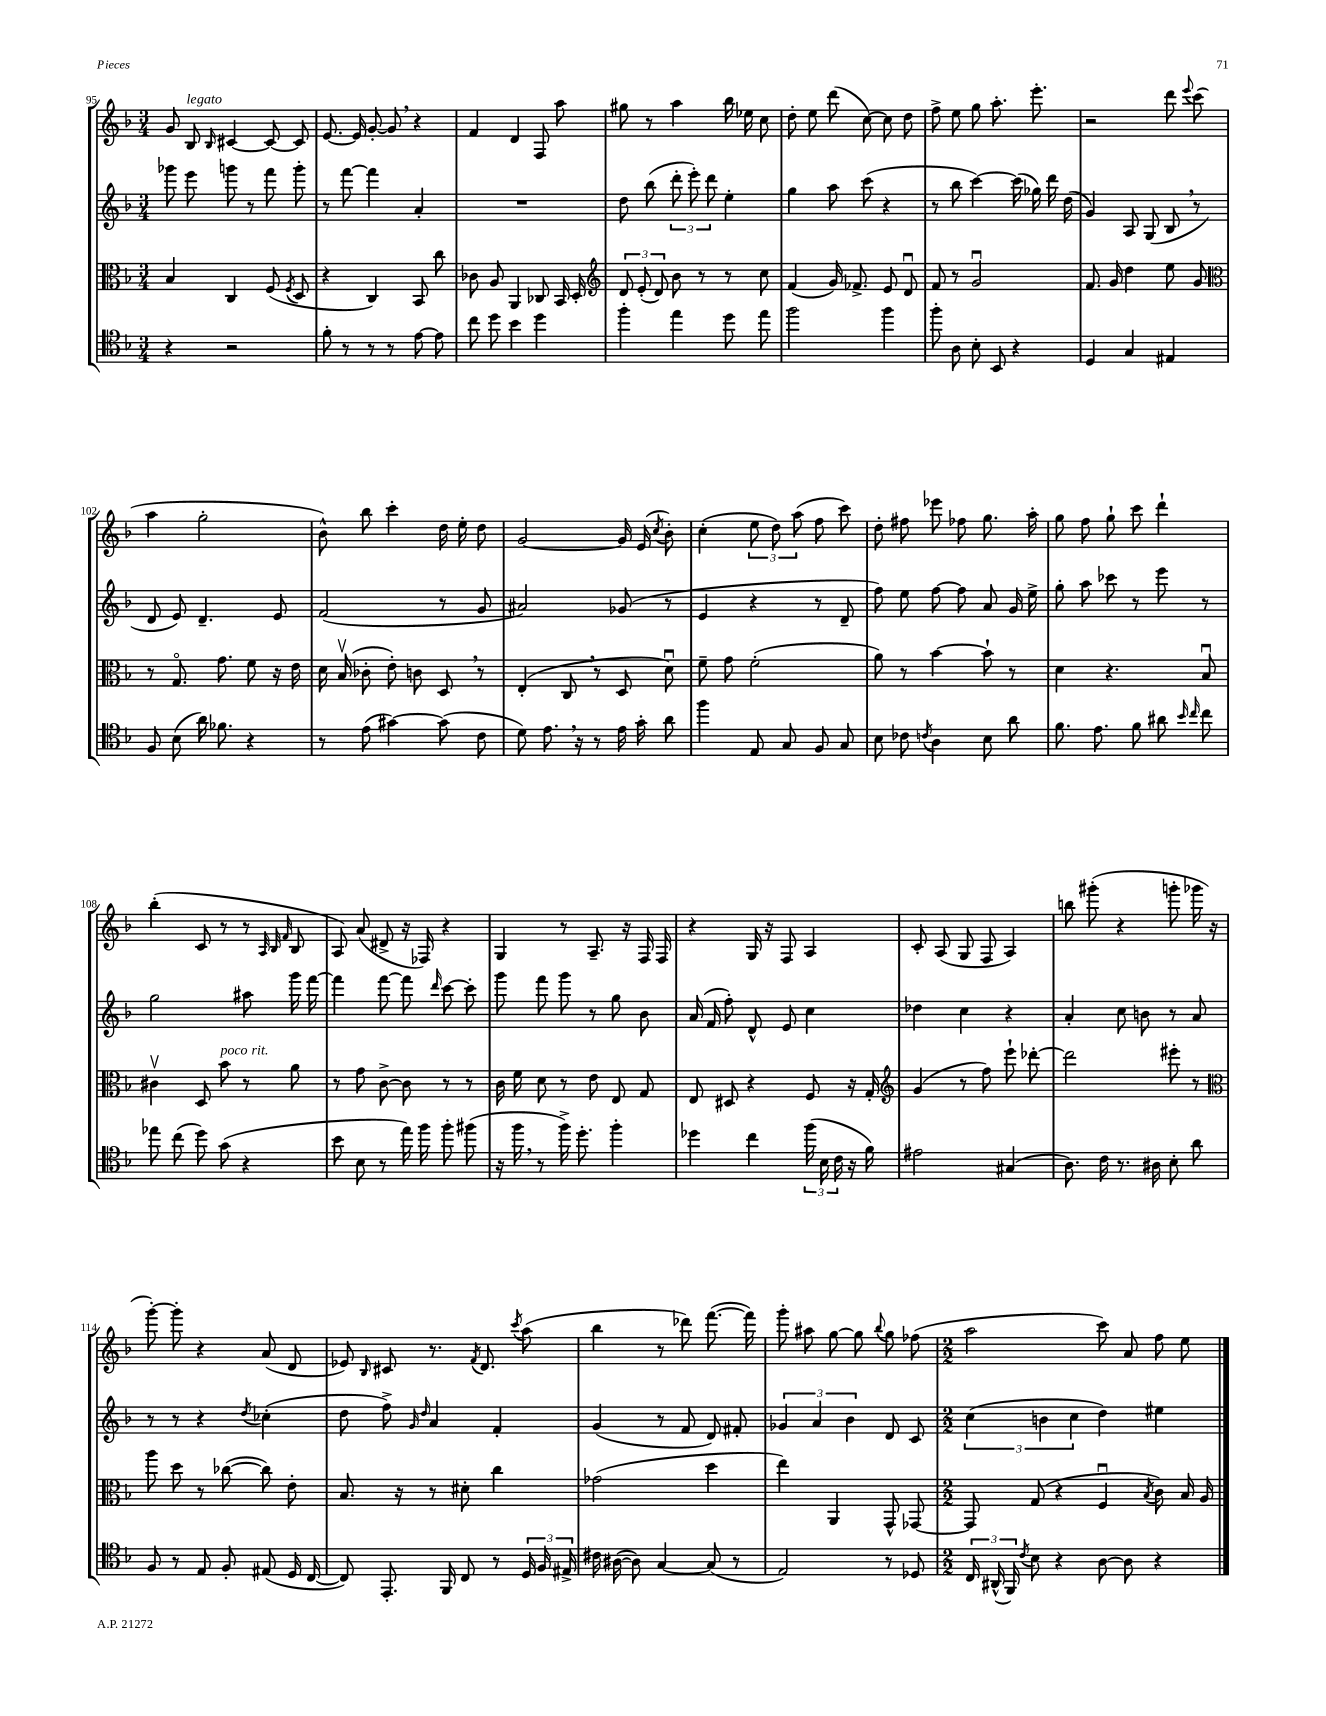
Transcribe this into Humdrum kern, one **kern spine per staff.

**kern	**kern	**kern	**kern
*part4	*part3	*part2	*part1
*staff4	*staff3	*staff2	*staff1
*clefC4	*clefC3	*clefG2	*clefG2
*k[b-]	*k[b-]	*k[b-]	*k[b-]
*M3/4	*M3/4	*M3/4	*M3/4
=95	=95	=95	=95
4r	4B-/	8ggg-X\	8g/
!	!	!	!LO:TX:a:i:t=legato
.	.	8eee\	8B-/
.	.	.	16qqB-/
2r	4C/	8gggn\	[4c#X/
.	.	8r	.
.	(8F/	8fff\	8c#/_
.	8qF/	.	.
.	8D/	8ggg'\	8c#/]
=96	=96	=96	=96
8f'\	4r	8r	[8.e/
8r	.	[8fff\	.
.	.	.	16e/]
8r	4C/)	4fff\]	[8g'/
8r	.	.	8g,/]
[8e\	8BB-/	4a'/	4r
8e\]	8cc\	.	.
=97	=97	=97	=97
8cc\	8c-X\	2.r	4f/
8dd\	8A/	.	.
4b-\	4AA/	.	4d/
4dd\	8C-X/	.	8F/
.	16BB-/	.	8aa\
.	16D'/	.	.
=98	=98	=98	=98
*	*clefG2	*	*
4ff'\	12d/	8dd\	8gg#X\
.	(12e'/	.	.
.	.	(8bb-\	8r
.	12d/)	.	.
4ee\	8b-\	12ddd'\	4aa\
.	.	12eee'\)	.
.	8r	.	.
.	.	12ddd\	.
8dd\	8r	4ee'\	16bb-\
.	.	.	16ee-X\
8ee\	8cc\	.	8cc\
=99	=99	=99	=99
2ff\	(4f/	4gg\	8dd'\
.	.	.	8ee\
.	16g/)	8aa\	(8ddd\
.	8.f-X^/	.	.
.	.	(8ccc\	[8cc\)
4ff\	8e/	4r	8cc\]
.	8du/	.	8dd\
=100	=100	=100	=100
8ff'\	8f/	8r	8ff^\
8A\	8r	8bb-\	8ee\
8B-'\	2gu/	[4ccc\)	8gg\
8BB-/	.	.	8.aa'\
4r	.	(16ccc\]	.
.	.	16gg-X\)	8.eee'\
.	.	16ddd\	.
.	.	(16dd\	.
=101	=101	=101	=101
4D/	8.f/	4g/)	2r
.	16g/	.	.
4G/	4dd\	8A/	.
.	.	(8G/	.
4E#X/	8ee\	8B-,/	8ddd\
.	.	.	8qqeee/
.	8g/	8r	(8ccc\
!!LO:LB:g=z
=102	=102	=102	=102
*	*clefC3	*	*
8F/	8r	8d/	4aa\
(8B-\	8.G/	8e/)	.
16a\)	.	4.d~/	2gg'\
8.f-X\	8.g\	.	.
4r	8f\	.	.
.	16r	8e/	.
.	16e\	.	.
=103	=103	=103	=103
8r	16d\	(2f/	8b-^^\)
.	(16B-v/	.	.
(8e\	8c-X'\	.	8bb-\
[4g#X\)	8e'\)	.	4ccc'\
.	8cn\	.	.
(8g#\]	8D,/	8r	16dd\
.	.	.	16ee'\
8c\	8r	8g/	8dd\
=104	=104	=104	=104
8d\)	(4E'/	2a#X/)	[2g/
8.e,\	.	.	.
.	8C,/	.	.
16r	.	.	.
8r	8r	.	.
16e\	8D/	(8g-X/	16g/]
16g'\	.	.	(16e/
.	.	.	8qcc/
8a\	8du\)	8r	8b-'\)
=105	=105	=105	=105
4ff\	8f~\	4e/	(4cc'\
.	8g\	.	.
8E/	(2f'\	4r	12ee\
.	.	.	12dd\)
8G/	.	.	.
.	.	.	(12aa\
8F/	.	8r	8ff\
8G/	.	8d~/	8ccc\)
=106	=106	=106	=106
8B-\	8a\)	8ff\)	8dd'\
8c-X\	8r	8ee\	8ff#X\
8qcn/	.	.	.
4A\	[4b-\	[8ff\	8eee-X\
.	.	8ff\]	8ff-X\
8B-\	8b-`\]	8a/	8.gg\
8a\	8r	16g/	.
.	.	16ee^\	16aa'\
=107	=107	=107	=107
8.f\	4d\	8gg'\	8gg\
.	.	8aa\	8ff\
8.e\	.	.	.
.	4.r	8ccc-X\	8gg`\
8f\	.	8r	8ccc\
8a#X\	.	8eee\	4ddd`\
16qqb-/	.	.	.
16qqcc/	.	.	.
8cc\	8B-u/	8r	.
!!LO:LB:g=z
=108	=108	=108	=108
8ee-X\	4c#Xv\	2gg\	(4bb-'\
(8cc\	.	.	.
8dd\)	8D/	.	8c/
!	!LO:TX:a:i:t=poco rit.	!	!
(8g\	8b-\	.	8r
4r	8r	8aa#X\	8r
.	.	.	32qqA/
.	.	.	32qqB-/
.	.	.	32qqf/
.	8a\	16ggg\	8B-/
.	.	[16fff\	.
=109	=109	=109	=109
8b-\	8r	4fff\]	8A/)
8B-\	8g\	.	(8a/
8r	[8c^\	[8fff\	8d#X^/
16ee\)	8c\]	8fff\]	16r
16ff\	.	.	16F-X/)
.	.	16qqddd/	.
8ff'\	8r	[8ccc\	4r
(8ff#X\	8r	8ccc'\]	.
=110	=110	=110	=110
16r	16c\	8ggg\	4G/
16ff,\	16f\	.	.
8r	8d\	8fff\	.
16ff^\)	8r	8ggg\	8r
8.dd'\	.	.	.
.	8e\	8r	8.A~/
4ff'\	8E/	8gg\	.
.	.	.	16r
.	8G/	8b-\	16F/
.	.	.	16F/
=111	=111	=111	=111
4dd-X\	8E/	(16a/	4r
.	.	16f/	.
.	8D#X/	8ff'\)	.
4cc\	4r	8d^^/	16G/
.	.	.	16r
.	.	8e/	8F/
(24ff\	8F/	4cc\	4A/
24B-\	.	.	.
24c\	.	.	.
16r	16r	.	.
16f\)	16G'/	.	.
=112	=112	=112	=112
*	*clefG2	*	*
2e#X\	(4g/	4dd-X\	8c'/
.	.	.	(8A/
.	8r	4cc\	8G/
.	8ff\)	.	8F/
(4G#X/	8eee`\	4r	4A/)
.	[8ddd-X'\	.	.
=113	=113	=113	=113
8.A\)	2ddd-\]	4a'/	8bbn\
.	.	.	(8ggg#X'\
16c\	.	.	.
8.r	.	8cc\	4r
.	.	8bn\	.
16A#X\	.	.	.
8B-'\	8eee#X'\	8r	8gggn'\
8a\	8r	8a/	16ggg-X\
.	.	.	16r
!!LO:LB:g=z
=114	=114	=114	=114
*	*clefC3	*	*
8F/	8aa\	8r	[8ggg'\)
8r	8dd\	8r	8ggg'\]
8E/	8r	4r	4r
8F'/	([8cc-X\	.	.
.	.	8qdd/	.
(8E#X/	8cc-\])	(4cc-X'\	(8a/
16D/	8e'\	.	8d/
[16C/	.	.	.
=115	=115	=115	=115
8C/])	8.B-/	8dd\	8e-X/)
.	.	.	16qqB-/
8.EE'/	.	8ff^\)	8c#X/
.	16r	.	.
.	.	16qqg/	.
.	.	16qqdd/	.
.	8r	4a/	8.r
16FF/	.	.	.
8C/	8d#X'\	.	.
.	.	.	8qf/
.	.	.	8.d/
8r	4cc\	4f'/	.
.	.	.	8qccc/
24D/	.	.	(8aa\
24F/	.	.	.
24E#X^/	.	.	.
=116	=116	=116	=116
16c#X\	(2g-X\	(4g/	4bb-\
([16A#X\	.	.	.
8A#\])	.	.	.
[4G/	.	8r	8r
.	.	8f/	8ddd-X\)
(8G/]	4dd\	8d/)	([8.fff\
8r	.	8f#X'/	.
.	.	.	16fff\])
=117	=117	=117	=117
2E/)	4ee\)	6g-X/	8ggg'\
.	.	.	8aa#X\
.	.	6a/	.
.	4AA/	.	[8gg\
.	.	6b-\	.
.	.	.	8gg\]
.	.	.	8qqbb-/
8r	8GG^^/	8d/	8gg\
8D-X/	[8GG-X/	8c/	(8ff-X\
=118	=118	=118	=118
*M2/2	*M2/2	*M2/2	*M2/2
24C/	8GG-/]	(6cc\	2aa\
(24AA#X^^/	.	.	.
24FF/)	.	.	.
8qc/	.	.	.
8B-\	(8G/	.	.
.	.	6bn\	.
4r	4r	.	.
.	.	6cc\	.
[8A\	4Fu/	4dd\)	8ccc\)
8A\]	.	.	8a/
.	8qB-/	.	.
4r	8c\)	4ee#X\	8ff\
.	16B-/	.	8ee\
.	16A/	.	.
==	==	==	==
*-	*-	*-	*-
